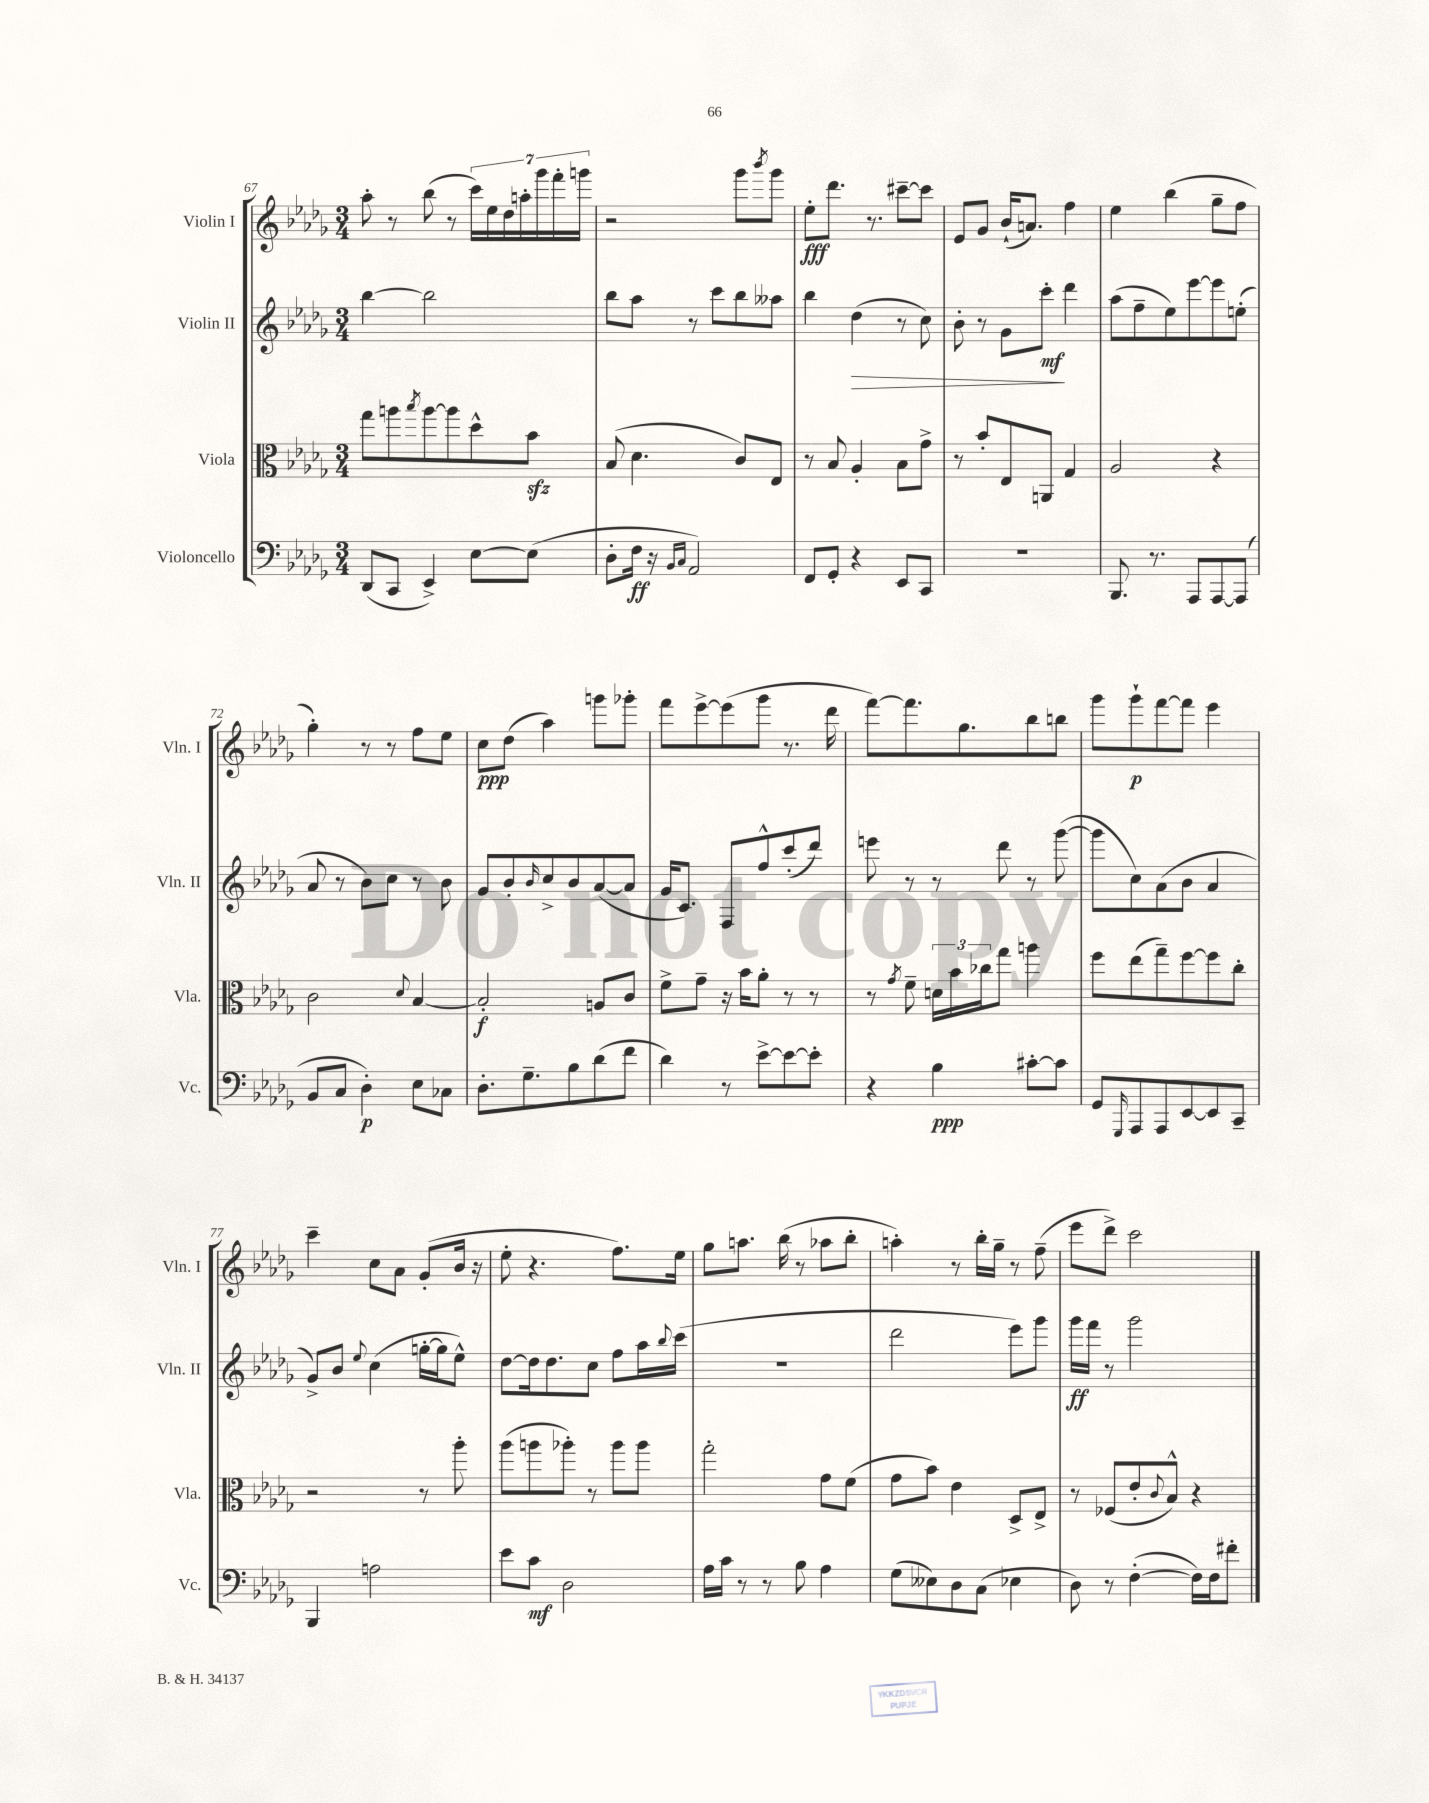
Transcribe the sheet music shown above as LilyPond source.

<<
\new StaffGroup <<
\new Staff = "s0" \with { instrumentName = "Violin I" shortInstrumentName = "Vln. I" } {
    \clef treble \key des \major \numericTimeSignature \time 3/4
    aes''8-. r8 bes''8( r8 \tuplet 7/4 { c'''16) ees''16 des''16 a''16-. ges'''16 f'''16-. g'''16 } |
    r2 ges'''8 \acciaccatura { bes'''8 } ges'''8 |
    ees''8-.\fff des'''8. r8. cis'''8~-- cis'''8 |
    ees'8 ges'8 bes'16-!( a'8.) f''4 |
    ees''4 bes''4( ges''8-- f''8 |
    ges''4-.) r8 r8 f''8 ees''8 |
    c''8\ppp des''8( aes''4) g'''8 ges'''8-. |
    f'''8 ees'''8~-> ees'''8( ges'''8 r8. des'''16 |
    f'''8~) f'''8. ges''8. bes''8 b''8 |
    ges'''8 ges'''8-!\p f'''8~ f'''8 ees'''4 |
    c'''4-- c''8 aes'8 ges'8-.( bes'16 r16 |
    ees''8-. r4. f''8.) ees''16 |
    ges''8 a''8. bes''16( r8 aes''8 bes''8-. |
    a''4-.) r8 bes''16-. ges''16-- r8 f''8--( |
    ees'''8 des'''8->) c'''2 \bar "|." |
}
\new Staff = "s1" \with { instrumentName = "Violin II" shortInstrumentName = "Vln. II" } {
    \clef treble \key des \major \numericTimeSignature \time 3/4
    bes''4~ bes''2 |
    bes''8 aes''8 r8 c'''8 bes''8 aeses''8 |
    bes''4 des''4\>( r8 c''8) |
    bes'8-. r8 ges'8 c'''8-.\mf\! des'''4 |
    aes''8( f''8-- ees''8) ees'''8~ ees'''8 e''8-.( |
    aes'8 r8 bes'8) c''8 r8 bes'8 |
    ges'8 bes'8-. \grace { bes'16 } c''8-> bes'8 aes'8~( aes'8 |
    ges'16 c'8.) f8 f''8-^ c'''8-.( des'''8) |
    e'''8 r8 r8 des'''8 r8 ges'''8~( |
    ges'''8 c''8) aes'8( bes'8 aes'4 |
    ges'8->) bes'8 \appoggiatura { ees''8 } c''4( g''16~-. g''16 ees''8-^) |
    des''8~ des''16 des''8. c''8 f''8 aes''16 \appoggiatura { bes''8 } c'''16( |
    R2. |
    des'''2 ees'''8) ges'''8 |
    ges'''16\ff f'''16 r8 ges'''2 \bar "|." |
}
\new Staff = "s2" \with { instrumentName = "Viola" shortInstrumentName = "Vla." } {
    \clef alto \key des \major \numericTimeSignature \time 3/4
    ges''8 a''8 \acciaccatura { bes''8 } a''8~ a''8 des''8-^ bes'8\sfz |
    bes8( des'4. c'8) ees8 |
    r8 bes8 aes4-. bes8 ges'8-> |
    r8 bes'8-. ees8 a,8 ges4 |
    aes2 r4 |
    c'2 \appoggiatura { des'8 } bes4~ |
    bes2-.\f a8 c'8 |
    f'8-> ges'8-- r16 bes'16 aes'8-. r8 r8 |
    r8 \acciaccatura { ges'8 } f'8-- \tuplet 3/2 { d'16 bes'16 ces''16 } ges''8 a''4 |
    f''8 ees''8( ges''8--) f''8~ f''8 c''8-. |
    r2 r8 aes''8-. |
    aes''8( a''8 aes''8-.) r8 aes''8 aes''8 |
    ges''2-. ges'8 f'8( |
    ges'8 bes'8) ees'4 des8-> ees8-> |
    r8 fes8( ees'8-. \appoggiatura { c'8 } bes8-^) r4 \bar "|." |
}
\new Staff = "s3" \with { instrumentName = "Violoncello" shortInstrumentName = "Vc." } {
    \clef bass \key des \major \numericTimeSignature \time 3/4
    des,8( c,8 ees,4->) ees8~ ees8( |
    des8-. f16\ff r16 \grace { bes,16 c16 } aes,2) |
    f,8 ges,8-. r4 ees,8 c,8 |
    R2. |
    bes,,8. r8. aes,,8 aes,,8~ aes,,8( |
    bes,8 c8 des4-.\p) ees8 ces8 |
    des8.-. ges8.-- bes8 des'8( f'8 |
    des'4) r8 ees'8~-> ees'8~ ees'8-. |
    r4 bes4\ppp cis'8~-. cis'8 |
    ges,8 \grace { ges,,16 } aes,,8 aes,,8 ees,8~ ees,8 c,8-- |
    bes,,4 a2 |
    ees'8 c'8\mf des2 |
    aes16 c'16 r8 r8 bes8 aes4 |
    ges8( eeses8) des8 c8( ees4 |
    des8) r8 f4~-.( f16) f16 fis'8-. \bar "|." |
}
>>
>>
\layout { \context { \Score currentBarNumber = #67 } }
